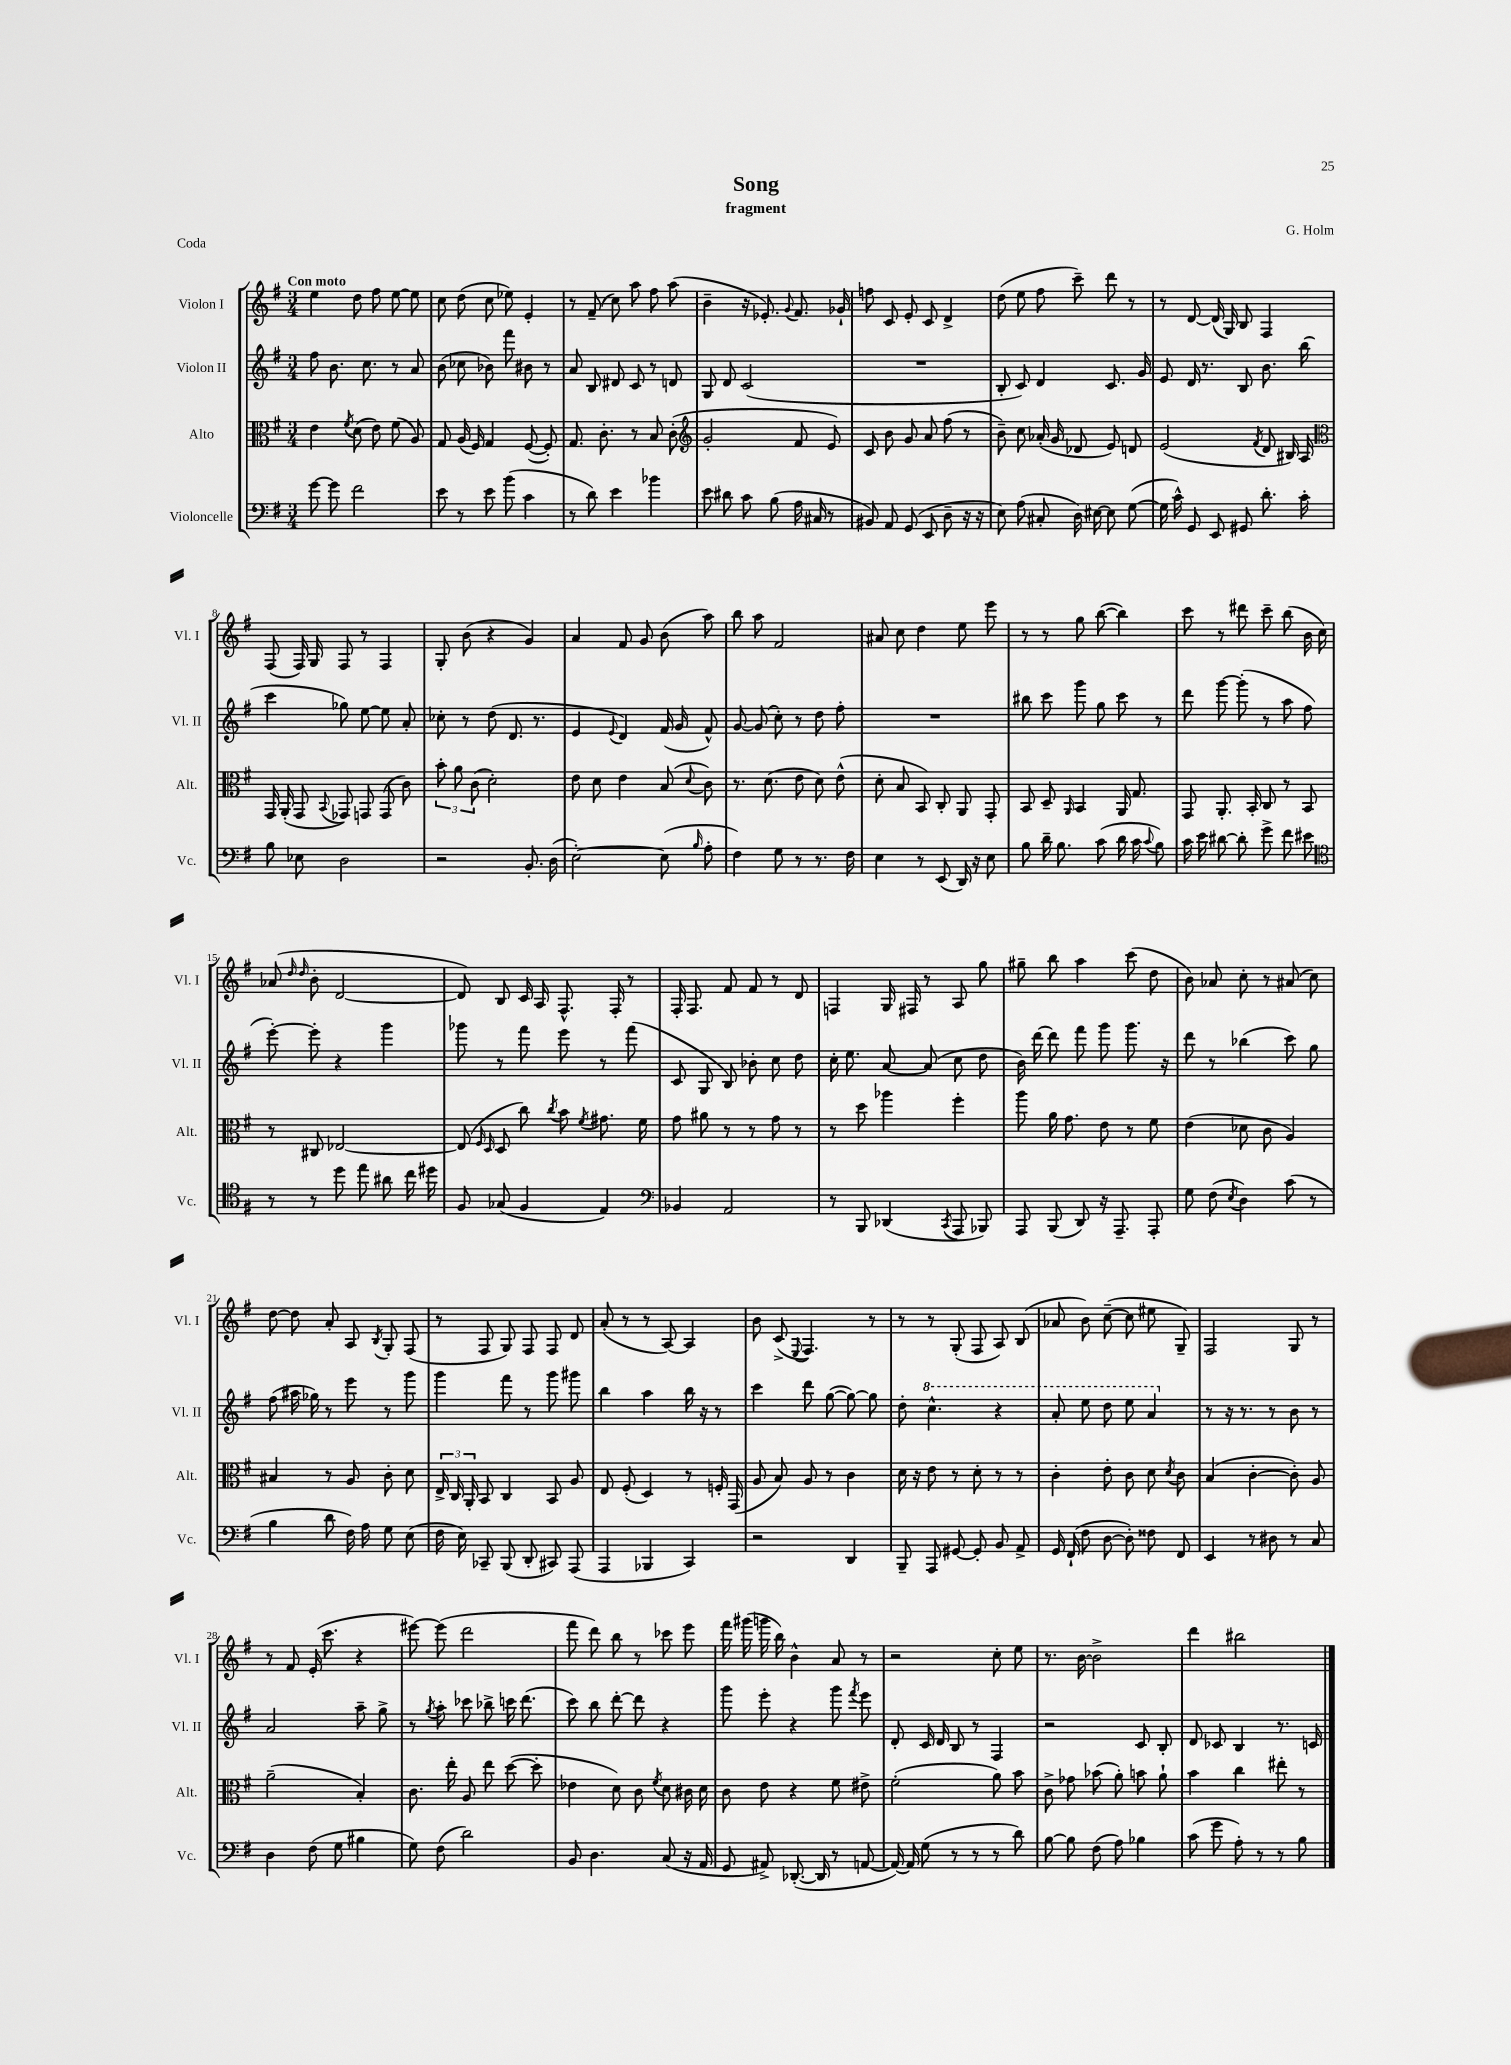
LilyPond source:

\header { title = "Song" composer = "G. Holm" subtitle = "fragment" piece = "Coda" }
<<
\new StaffGroup <<
\new Staff = "s0" \with { instrumentName = "Violon I" shortInstrumentName = "Vl. I" } {
    \clef treble \key g \major \numericTimeSignature \time 3/4 \tempo "Con moto"
    \autoBeamOff e''4 d''8 fis''8 e''8~ e''8 |
    c''8 d''8( c''8 ees''8) e'4-. |
    r8 fis'8--( c''8) a''8 fis''8 a''8( |
    b'4-- r16 ees'8.-.) \appoggiatura { g'8 } fis'8. ges'16-! |
    f''8 c'8 e'8-. c'8 d'4-> |
    d''8( e''8 fis''8 c'''8--) d'''8 r8 |
    r8 d'8~ d'16( g16) b8 fis4 |
    fis8( fis16) g16 fis8 r8 fis4 |
    g8-. b'8( r4 g'4) |
    a'4 fis'8 g'8 b'8( a''8) |
    b''8 a''8 fis'2 |
    ais'8 c''8 d''4 e''8 e'''8 |
    r8 r8 g''8 b''8~( b''4) |
    c'''8 r8 dis'''8 c'''8-- b''8( b'16 c''16) |
    aes'8( \grace { d''16 d''16 } b'8-. d'2~ |
    d'8) b8 c'16 a16 fis8.-^ fis16-. r8 |
    fis16-. fis8. fis'8 fis'8 r8 d'8 |
    f4 g16 fis16 r8 a8 g''8 |
    gis''8-- b''8 a''4 c'''8( d''8 |
    b'8) aes'8 c''8-. r8 ais'8( c''8) |
    d''8~ d''8 a'8-. a8 \acciaccatura { b8 } g8-. fis8( |
    r8 fis8 g8) fis8 fis8 d'8 |
    a'8-.( r8 r8 a8~) a4 |
    b'8 c'8->( \appoggiatura { e8 } fis4.) r8 |
    r8 r8 g8-.( fis8 a8) b8( |
    aes'8 b'8) c''8~--( c''8 eis''8 g8--) |
    fis2 g8 r8 |
    r8 fis'8 e'16-.( c'''8. r4 |
    eis'''8~) eis'''8( d'''2 |
    fis'''8 d'''8) b''8 r8 ces'''8 e'''8 |
    fis'''16 gis'''16( g'''16 b''16) b'4-^ a'8 r8 |
    r2 c''8-. e''8 |
    r8. b'16~ b'2-> |
    d'''4 bis''2 \bar "|." |
}
\new Staff = "s1" \with { instrumentName = "Violon II" shortInstrumentName = "Vl. II" } {
    \clef treble \key g \major \numericTimeSignature \time 3/4
    \autoBeamOff fis''8 b'8. c''8. r8 a'8 |
    b'8( ces''8 bes'8) fis'''8 bis'8 r8 |
    a'8 b8 dis'8 c'8 r8 d'8 |
    g8 d'8 c'2( |
    R2. |
    b8-. c'8) d'4 c'8. g'16 |
    e'8 d'16 r8. b8 b'8. b''16( |
    c'''4 ges''8) e''8~ e''8 a'8-. |
    ces''8-. r8 d''8( d'8. r8. |
    e'4 \appoggiatura { e'8 } d'4) fis'16( g'16 fis'8-^) |
    g'8~ g'8( c''8-.) r8 d''8 fis''8-. |
    R2. |
    bis''8 c'''8 g'''8 g''8 c'''8 r8 |
    d'''8 g'''8~ g'''8-.( r8 a''8 fis''8 |
    e'''8~-.) e'''8-. r4 g'''4 |
    ges'''8 r8 fis'''8 e'''8 r8 fis'''8( |
    c'8 g8 b8) bes'8-. c''8 d''8 |
    c''16-. e''8. a'8~ a'8( c''8 d''8 |
    b'16) d'''16~ d'''8 fis'''8 g'''8 g'''8. r16 |
    d'''8 r8 bes''4( c'''8) g''8 |
    fis''8( ais''16 ges''16) r8 e'''8 r8 g'''8 |
    g'''4 fis'''8 r8 g'''8 gis'''8 |
    b''4 a''4 b''16 r16 r8 |
    c'''4 d'''8 g''8~( g''8~) g''8 |
    d''8-. \ottava #1 c'''4.-^ r4 |
    a''8-. e'''8 d'''8 e'''8 a''4 \ottava #0 |
    r8 r16 r8. r8 b'8 r8 |
    a'2 a''8-- g''8-> |
    r8 \acciaccatura { g''8 } a''8-. ces'''8 bes''8-> c'''16 d'''8.( |
    c'''8) b''8 d'''8~-. d'''8 r4 |
    g'''8 e'''8-. r4 g'''8 \acciaccatura { fis'''8 } e'''8 |
    d'8-. c'16 d'16 b8 r8 fis4 |
    r2 c'8 b8-. |
    d'8 ces'8 b4 r8. c'16 \bar "|." |
}
\new Staff = "s2" \with { instrumentName = "Alto" shortInstrumentName = "Alt." } {
    \clef alto \key g \major \numericTimeSignature \time 3/4
    \autoBeamOff e'4 \acciaccatura { fis'8 } d'8( e'8) fis'8( a8) |
    g8 a16( fis16) g4 fis8~( fis8-.) |
    g8. c'8.-. r8 b8 c'8-.( |
    \clef treble g'2-. fis'8 e'8) |
    c'8 b'8 g'8 a'8 fis''8( r8 |
    b'8--) c''8 aes'16-.( g'16 des'8 e'8) d'8 |
    e'2( \acciaccatura { fis'8 } d'8 bis16) a16 |
    \clef alto g,16 a,16-.( g,8 \appoggiatura { b,8 } ges,8) g,8 g,8( c'8) |
    \tuplet 3/2 { b'8-. a'8 c'8( } d'2-.) |
    e'8 d'8 e'4 b8( \appoggiatura { d'8 } c'8) |
    r8. d'8.( e'8 d'8) e'8-^( |
    d'8-. b8 b,8) c8-. a,8 g,8-. |
    b,8 d8-- \grace { a,16 } b,4 a,16 g8. |
    g,8 a,8.-. b,16-. c8 r8 b,8 |
    r8 cis8 ees2~ |
    ees8( \grace { fis16 d16 } d8 c''8) \acciaccatura { c''8 } b'8 \acciaccatura { fis'8 } gis'8. fis'16 |
    g'8 ais'8 r8 r8 g'8 r8 |
    r8 d''8 aes''4 fis''4-. |
    a''8 a'16 g'8. e'8 r8 fis'8 |
    e'4( des'8 c'8 a4) |
    bis4 r8 a8 c'8-. d'8 |
    \tuplet 3/2 { e16-> c16 a,16-. } b,8 c4 b,8 a8 |
    e8 fis8-.( d4) r8 f16-. g,16( |
    a8 b8) a8 r8 c'4 |
    d'16 r16 e'8 r8 d'8-. r8 r8 |
    c'4-. e'8-. c'8 d'8 \acciaccatura { d'8 } c'8 |
    b4( c'4~-. c'8-.) a8 |
    a'2--( b4-.) |
    c'8. e''16-. a8 e''8 d''8~( d''8-. |
    ees'4 d'8) c'8 \acciaccatura { fis'8 } d'8 cis'16 d'16 |
    c'8 e'8 r4 fis'8 eis'8-> |
    fis'2-.( a'8) b'8 |
    c'8-> ges'8 bes'8( a'8-.) b'8 a'8-! |
    b'4 c''4 eis''8-. r8 \bar "|." |
}
\new Staff = "s3" \with { instrumentName = "Violoncelle" shortInstrumentName = "Vc." } {
    \clef bass \key g \major \numericTimeSignature \time 3/4
    \autoBeamOff g'8~ g'8 fis'2 |
    e'8 r8 e'8 b'8( c'4 |
    r8 d'8) e'4 bes'4 |
    e'8 dis'8 c'8 b8( a16 cis16 r8 |
    bis,8) a,8 g,8( e,8 d8-- r16 r16 |
    e8) a8( cis8-. d16) eis16~ eis8 g8~( |
    g16 c'16-^) g,8 e,8 gis,8 d'8.-. c'16-. |
    b8 ees8 d2 |
    r2 b,8.-. d16( |
    e2~-.) e8( \grace { b16 } a8-. |
    fis4) g8 r8 r8. fis16 |
    e4 r8 e,8( d,16) r16 e8 |
    b8 d'16-- b8. c'8( d'16 c'16 \appoggiatura { c'8 } b8) |
    c'16 e'16 dis'8~ dis'8-. g'8-> fis'8 eis'8 |
    \clef tenor r8 r8 d''8 e''8 ais'8 c''16 dis''16 |
    fis8 ges8( fis4 e4) |
    \clef bass bes,4 a,2 |
    r8 b,,8 des,4( \acciaccatura { c,8 } a,,8 bes,,8) |
    a,,8 b,,8( d,8) r16 a,,8.-- a,,8-. |
    g8 fis8( \acciaccatura { e8 } d4) c'8( r8 |
    b4 d'8 fis16) a16 g8 e8( |
    fis16 e16) ces,8-- b,,8( d,8-. cis,8) a,,8( |
    a,,4 bes,,4 c,4) |
    r2 d,4 |
    b,,8-- a,,8 gis,8~ gis,8-. b,8 a,8-> |
    g,16 fis,16-!( fis8 d8~ d8-.) fisis8 fis,8 |
    e,4 r8 dis8 r8 c8 |
    d4 fis8( g8 bis4 |
    g8) fis8( d'2) |
    b,8 d4. c8( r16 a,16 |
    g,8 ais,8->) des,8.~-.( des,16 r8 a,8~ |
    a,16~) a,16 g8( r8 r8 r8 d'8) |
    b8~ b8 fis8( a8) bes4 |
    c'8( g'8 a8-.) r8 r8 b8 \bar "|." |
}
>>
>>
